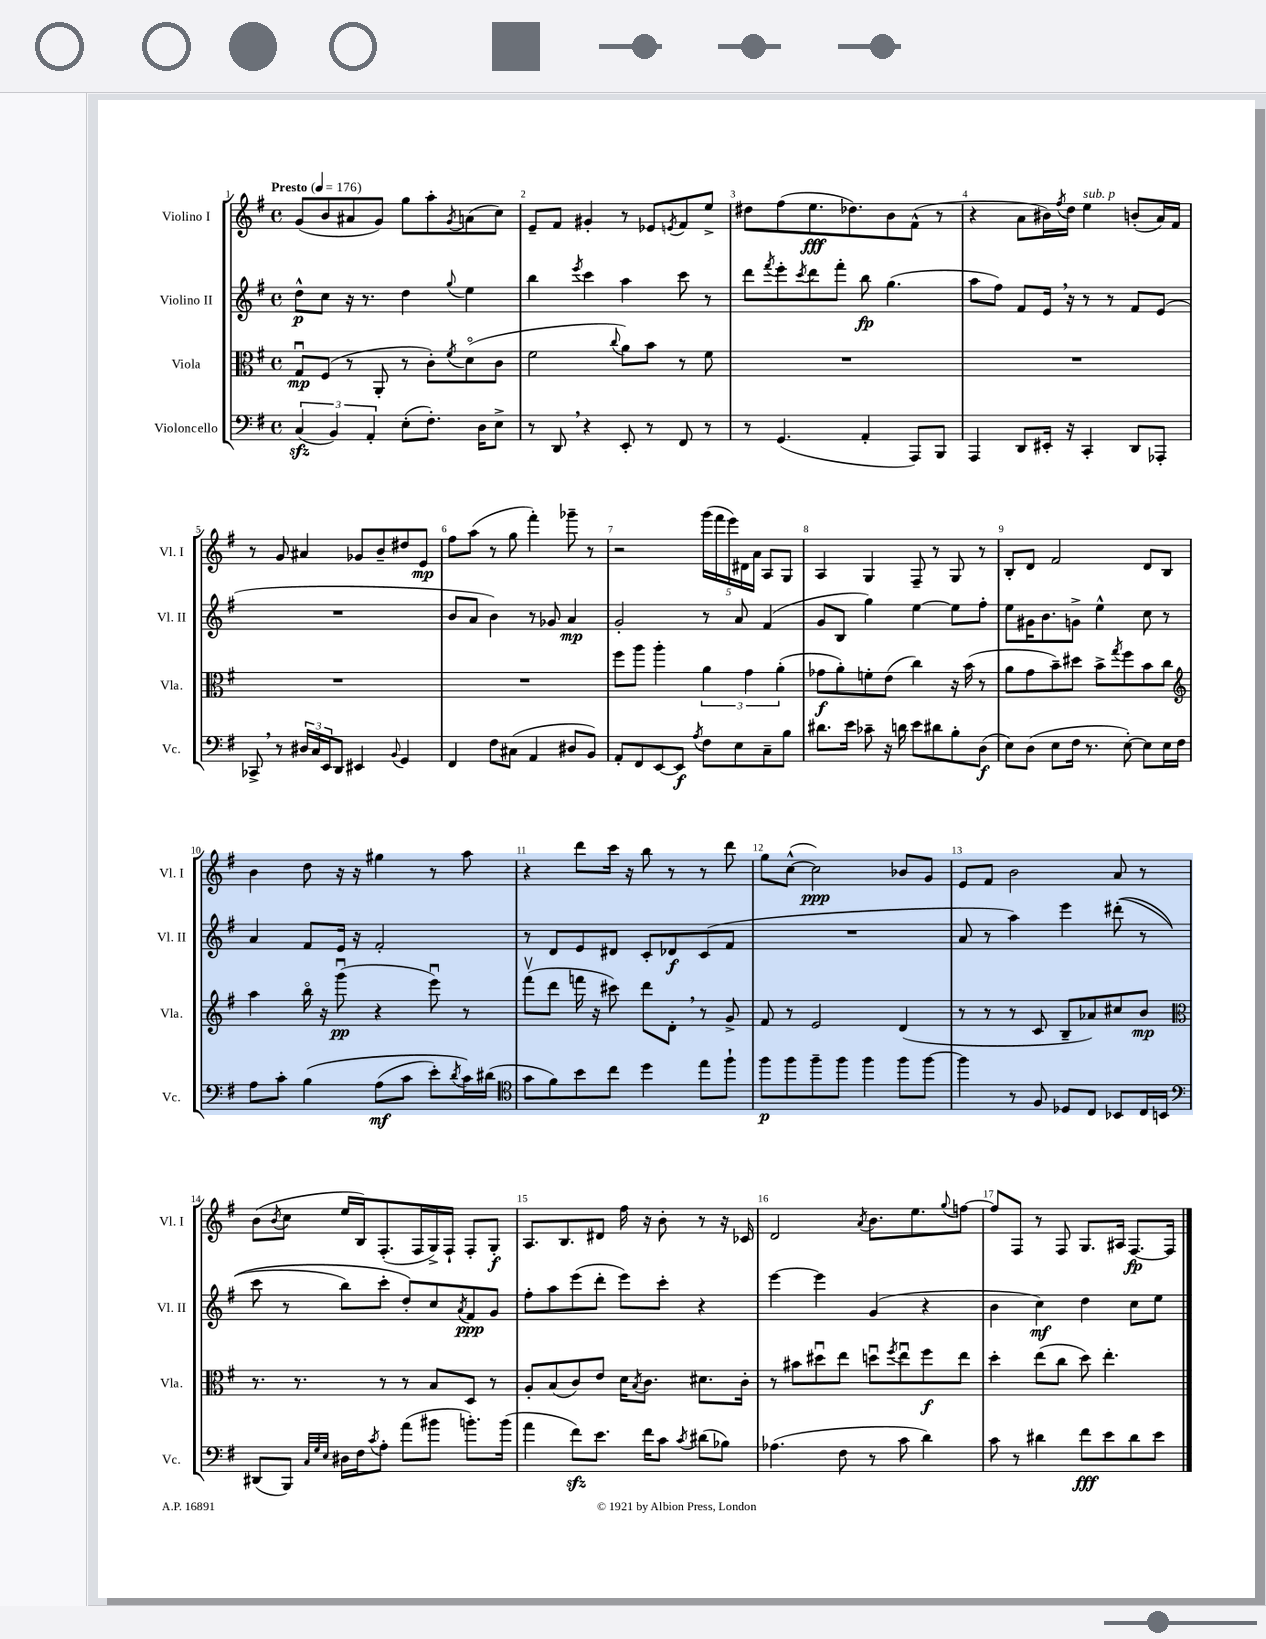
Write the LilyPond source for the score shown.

<<
\new StaffGroup <<
\new Staff = "s0" \with { instrumentName = "Violino I" shortInstrumentName = "Vl. I" } {
    \clef treble \key g \major \defaultTimeSignature \time 4/4 \tempo "Presto" 4 = 176
    g'8( b'8 ais'8 g'8) g''8 a''8-. \acciaccatura { g'8 } a'8( c''8) |
    e'8-- fis'8 gis'4-. r8 ees'8 \acciaccatura { e'8 } fis'8 e''8-> |
    dis''8 fis''8( e''8.\fff des''8.) b'8 fis'8-^( r8 |
    r4 a'8 bis'16) \acciaccatura { fis''8 } d''16 e''4^\markup { \italic "sub. p" } b'8-.( a'16) fis'16 |
    r8 g'8 ais'4 ges'8 b'8-- dis''8 e'8\mp |
    fis''8 a''8( r8 g''8 fis'''4-.) ges'''8-- r8 |
    r2 \tuplet 5/4 { g'''16( fis'''16 e'''16) dis'16 a'16 } a8 g8 |
    a4 g4 fis8-- r8 g8 r8 |
    b8-. d'8 fis'2 d'8 b8 |
    b'4 d''8 r16 r16 gis''4 r8 a''8 |
    r4 d'''8 c'''16 r16 b''8 r8 r8 d'''8 |
    g''8 c''8~-^( c''2\ppp) bes'8 g'8 |
    e'8 fis'8 b'2 a'8 r8 |
    b'8( \acciaccatura { b'8 } c''8 e''16 b16) fis8.-.( fis16 g16->) fis16-! fis8-. g8-.\f |
    a8. b8. dis'8 fis''16 r16 b'8-. r8 r16 ces'16 |
    d'2 \acciaccatura { a'8 } b'8. e''8. \appoggiatura { g''8 } f''8~ |
    f''8 fis8 r8 fis8 g8. ais16 fis8.~\fp fis16 \bar "|." |
}
\new Staff = "s1" \with { instrumentName = "Violino II" shortInstrumentName = "Vl. II" } {
    \clef treble \key g \major \defaultTimeSignature \time 4/4
    d''8-^\p c''8 r16 r8. d''4 \appoggiatura { g''8 } e''4 |
    b''4 \acciaccatura { e'''8 } c'''4 a''4 c'''8 r8 |
    d'''8 \acciaccatura { fis'''8 } e'''8-. \acciaccatura { c'''8 } d'''8 fis'''8-. b''8\fp g''4.( |
    a''8 fis''8) fis'8 e'16 \breathe r16 r8 r8 fis'8 e'8( |
    R1 |
    b'8 a'8 b'4) r8 ges'8 a'4\mp |
    g'2-. r8 a'8 fis'4( |
    g'8 b8 g''4) e''4~ e''8 fis''8-. |
    e''8 gis'16 b'8. g'8-> e''4-^ c''8 r8 |
    a'4 fis'8 e'16 r16 fis'2-. |
    r8 d'8 e'8 dis'8 c'8-. des'8\f c'8( fis'8 |
    R1 |
    a'8 r8 a''4) e'''4 dis'''8-.(\( r8 |
    c'''8 r8 b''8) c'''8-. d''8-.\) c''8 \acciaccatura { a'8 } fis'8\ppp g'8 |
    fis''8-. a''8 e'''8( d'''8-. e'''8) c'''8-. r4 |
    e'''4~ e'''4 g'4( r4 |
    b'4 c''4\mf) d''4 c''8 e''8 \bar "|." |
}
\new Staff = "s2" \with { instrumentName = "Viola" shortInstrumentName = "Vla." } {
    \clef alto \key g \major \defaultTimeSignature \time 4/4
    g8\downbow\mp fis8( r8 a,8-. r8 c'8-.) \acciaccatura { fis'8 } d'8\flageolet( c'8 |
    fis'2 \appoggiatura { c''8 } a'8) b'8 r8 fis'8 |
    R1 |
    R1 |
    R1 |
    R1 |
    fis''8 a''8 a''4-. \tuplet 3/2 { a'4 g'4 a'4-.( } |
    ges'8\f a'8-.) f'8-. e'8( c''4) r16 b'16( r8 |
    a'8 g'8 b'8--) dis''8 b'8-> \acciaccatura { g''8 } fis''8 b'8 c''8 |
    \clef treble a''4 b''16\flageolet r16 g'''8\downbow\pp( r4 e'''8\downbow) r8 |
    fis'''8\upbow( d'''8 f'''16 r16 cis'''8) d'''8 d'8-. \breathe r8 g'8-> |
    fis'8 r8 e'2 d'4( |
    r8 r8 r8 c'8 b8-- aes'8) cis''8 b'8\mp |
    \clef alto r8. r8. r8 r8 b8 d8 r8 |
    a8-. b8( c'8) e'8 d'16 \acciaccatura { b8 } c'8. dis'8. c'16-. |
    r8 bis'8 dis''8\downbow e''8 d''8\downbow \acciaccatura { fis''8 } e''8\downbow fis''8\f e''8 |
    d''4-. e''8( c''8 d''8) e''4.-. \bar "|." |
}
\new Staff = "s3" \with { instrumentName = "Violoncello" shortInstrumentName = "Vc." } {
    \clef bass \key g \major \defaultTimeSignature \time 4/4
    \tuplet 3/2 { c4\sfz( b,4) a,4-. } e8-.( fis8.-.) d16 e8-> |
    r8 d,8 \breathe r4 e,8-. r8 fis,8 r8 |
    r8 g,4.( a,4-. a,,8) b,,8 |
    a,,4 d,8 eis,16-. r16 c,4-. d,8 aes,,8-. |
    ces,8-> \breathe r8 \tuplet 3/2 { dis16 c16 e,16 } d,8 eis,4 \appoggiatura { b,8 } g,4 |
    fis,4 fis8 cis8( a,4 dis8 b,8) |
    a,8-. fis,8 e,8~ e,8\f \acciaccatura { a8 } fis8 e8 c8-- b8 |
    dis'8. e'16 ces'8-- r16 d'16 e'8 dis'8 b8-. d8\f( |
    e8) d8( e8 fis16 r8. e8~-.) e8 e16 fis16 |
    a8 c'8-. b4\( a8\mf( c'8 e'8-.) \acciaccatura { d'8 } c'16\) dis'16( |
    \clef tenor g'8 fis'8) b'8 c''8 d''4 e''8 fis''8-! |
    fis''8\p fis''8 fis''8-- fis''8 fis''4 fis''8 fis''8~ |
    fis''4 r8 fis8 des8 c8 bes,8 c16 b,16 |
    \clef bass dis,8( b,,8) \grace { c32 g32 e32 } dis16 fis16 \acciaccatura { c'8 } a8-. a'8( bis'8 b'8.-.) b'16( |
    a'4 fis'8\sfz) e'8. fis'16 c'8 \acciaccatura { c'8 } dis'8( bes8) |
    aes4.( fis8 r8 c'8 d'4) |
    c'8 r8 dis'4 fis'8\fff e'8 dis'8 e'8 \bar "|." |
}
>>
>>
\layout { \context { \Score \override BarNumber.break-visibility = ##(#f #t #t) barNumberVisibility = #all-bar-numbers-visible } }
